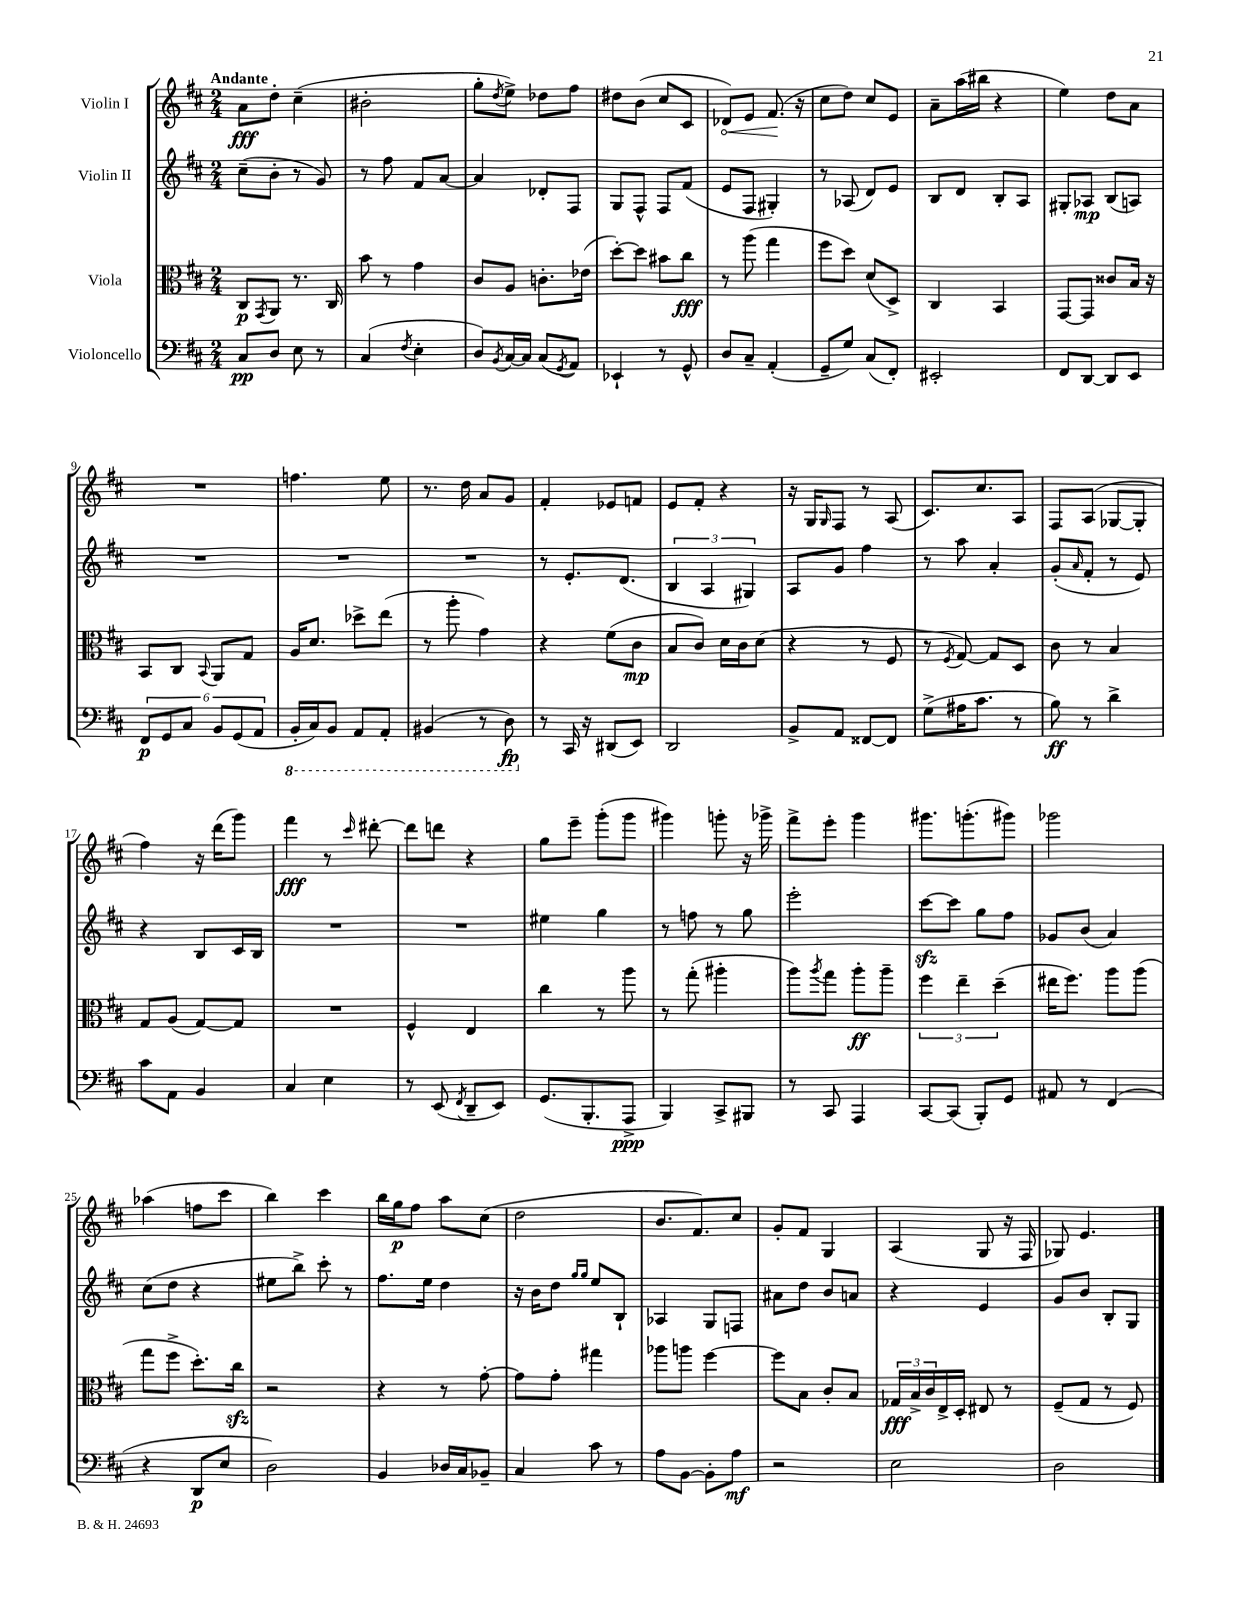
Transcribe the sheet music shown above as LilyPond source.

<<
\new StaffGroup <<
\new Staff = "s0" \with { instrumentName = "Violin I" } {
    \clef treble \key d \major \numericTimeSignature \time 2/4 \tempo "Andante"
    a'8\fff d''8-. cis''4--( |
    bis'2-. |
    g''8-. \acciaccatura { d''8 } e''8->) des''8 fis''8 |
    dis''8 b'8( cis''8 cis'8 |
    \once \override Hairpin.circled-tip = ##t des'8\<) e'8 fis'8.\!( r16 |
    cis''8 d''8) cis''8 e'8 |
    a'8-- a''16( bis''16 r4 |
    e''4) d''8 a'8 |
    R2 |
    f''4. e''8 |
    r8. d''16 a'8 g'8 |
    fis'4-. ees'8 f'8 |
    e'8 fis'8-. r4 |
    r16 g16 \grace { g16 } fis8 r8 a8( |
    cis'8.) cis''8. a8 |
    fis8 a8( ges8~ ges8-. |
    fis''4) r16 d'''16( g'''8) |
    fis'''4\fff r8 \grace { cis'''16 } dis'''8~-. |
    dis'''8 d'''8 r4 |
    g''8 e'''8-- g'''8-.( g'''8 |
    gis'''4) g'''8-. r16 ges'''16-> |
    fis'''8-> e'''8-. g'''4 |
    gis'''8. g'''8.-.( gis'''8) |
    ges'''2 |
    aes''4( f''8 cis'''8 |
    b''4) cis'''4 |
    b''16 g''16\p fis''8 a''8 cis''8( |
    d''2 |
    b'8. fis'8.) cis''8 |
    g'8-. fis'8 g4 |
    a4( g8 r16 fis16 |
    ges8) e'4. \bar "|." |
}
\new Staff = "s1" \with { instrumentName = "Violin II" } {
    \clef treble \key d \major \numericTimeSignature \time 2/4
    cis''8--( b'8-. r8 g'8) |
    r8 fis''8 fis'8 a'8~ |
    a'4 des'8-. fis8 |
    g8 fis8-^ fis8 fis'8( |
    e'8 fis8 gis4-.) |
    r8 aes8( d'8) e'8 |
    b8 d'8 b8-. a8 |
    gis8-. aes8\mp b8( a8) |
    R2 |
    R2 |
    R2 |
    r8 e'8.-. d'8.( |
    \tuplet 3/2 { b4 a4 gis4) } |
    a8 g'8 fis''4 |
    r8 a''8 a'4-. |
    g'8-.( \grace { a'16 } fis'8-. r8 e'8) |
    r4 b8 cis'16 b16 |
    R2 |
    R2 |
    eis''4 g''4 |
    r8 f''8 r8 g''8 |
    e'''2-. |
    cis'''8~\sfz cis'''8 g''8 fis''8 |
    ges'8 b'8( a'4) |
    cis''8( d''8 r4 |
    eis''8 b''8->) cis'''8-. r8 |
    fis''8. e''16 d''4 |
    r16 b'16 d''8 \grace { g''16 g''16 } e''8 b8-! |
    aes4 g8 f8 |
    ais'8 d''8 b'8 a'8 |
    r4 e'4 |
    g'8 b'8 b8-. g8 \bar "|." |
}
\new Staff = "s2" \with { instrumentName = "Viola" } {
    \clef alto \key d \major \numericTimeSignature \time 2/4
    cis8\p \acciaccatura { g,8 } a,8 r8. cis16 |
    b'8 r8 g'4 |
    cis'8 a8 c'8.-. ees'16( |
    d''8~-.) d''8 bis'8 cis''8\fff |
    r8 a''8( g''4 |
    fis''8 d''8) d'8( d8->) |
    cis4 b,4 |
    g,8~ g,8 cisis'8 b16 r16 |
    b,8 cis8 \appoggiatura { b,8 } a,8 g8 |
    a16 d'8. des''8-> e''8( |
    r8 a''8-. g'4) |
    r4 fis'8( cis'8\mp |
    b8 cis'8) d'16 cis'16 d'8( |
    r4 r8 fis8 |
    r8 \acciaccatura { fis8 } g8~) g8 d8 |
    cis'8 r8 b4 |
    g8 a8( g8~) g8 |
    R2 |
    fis4-^ e4 |
    cis''4 r8 a''8 |
    r8 g''8-.( ais''4-. |
    a''8) \acciaccatura { a''8 } g''8 a''8-.\ff a''8-- |
    \tuplet 3/2 { fis''4 e''4-- d''4--( } |
    eis''16 fis''8.) a''8 a''8( |
    g''8 fis''8-> d''8.-.) cis''16\sfz |
    r2 |
    r4 r8 g'8~-. |
    g'8 g'8-. gis''4 |
    aes''8 a''8 fis''4~ |
    fis''8 b8 cis'8-. b8 |
    \tuplet 3/2 { ges16\fff b16-> cis'16 } e16-> d16-. eis8 r8 |
    fis8--( g8 r8 fis8) \bar "|." |
}
\new Staff = "s3" \with { instrumentName = "Violoncello" } {
    \clef bass \key d \major \numericTimeSignature \time 2/4
    cis8\pp d8 e8 r8 |
    cis4( \acciaccatura { fis8 } e4-. |
    d8) \acciaccatura { b,8 } cis16~ cis16 cis8( \acciaccatura { g,8 } a,8) |
    ees,4-! r8 g,8-^ |
    d8 cis8-- a,4-.( |
    g,8-- g8) cis8( fis,8-.) |
    eis,2-. |
    fis,8 d,8~ d,8 e,8 |
    \tuplet 6/4 { fis,8\p g,8 cis8 b,8 g,8( a,8 } |
    \ottava #-1 b,,16-. cis,16) b,,8 a,,8 a,,8-. |
    bis,,4( r8 d,8\fp) \ottava #0 |
    r8 cis,16 r16 dis,8( e,8) |
    d,2 |
    b,8-> a,8 fisis,8~ fisis,8 |
    g8->( ais16 cis'8. r8 |
    b8\ff) r8 d'4-> |
    cis'8 a,8 b,4 |
    cis4 e4 |
    r8 e,8( \acciaccatura { fis,8 } d,8-- e,8) |
    g,8.( b,,8.-. a,,8->\ppp |
    b,,4) cis,8-> bis,,8 |
    r8 cis,8 a,,4 |
    cis,8~ cis,8( b,,8-.) g,8 |
    ais,8 r8 fis,4( |
    r4 d,8\p e8 |
    d2) |
    b,4 des16 cis16 bes,8-- |
    cis4 cis'8 r8 |
    a8 b,8~ b,8-. a8\mf |
    r2 |
    e2 |
    d2 \bar "|." |
}
>>
>>
